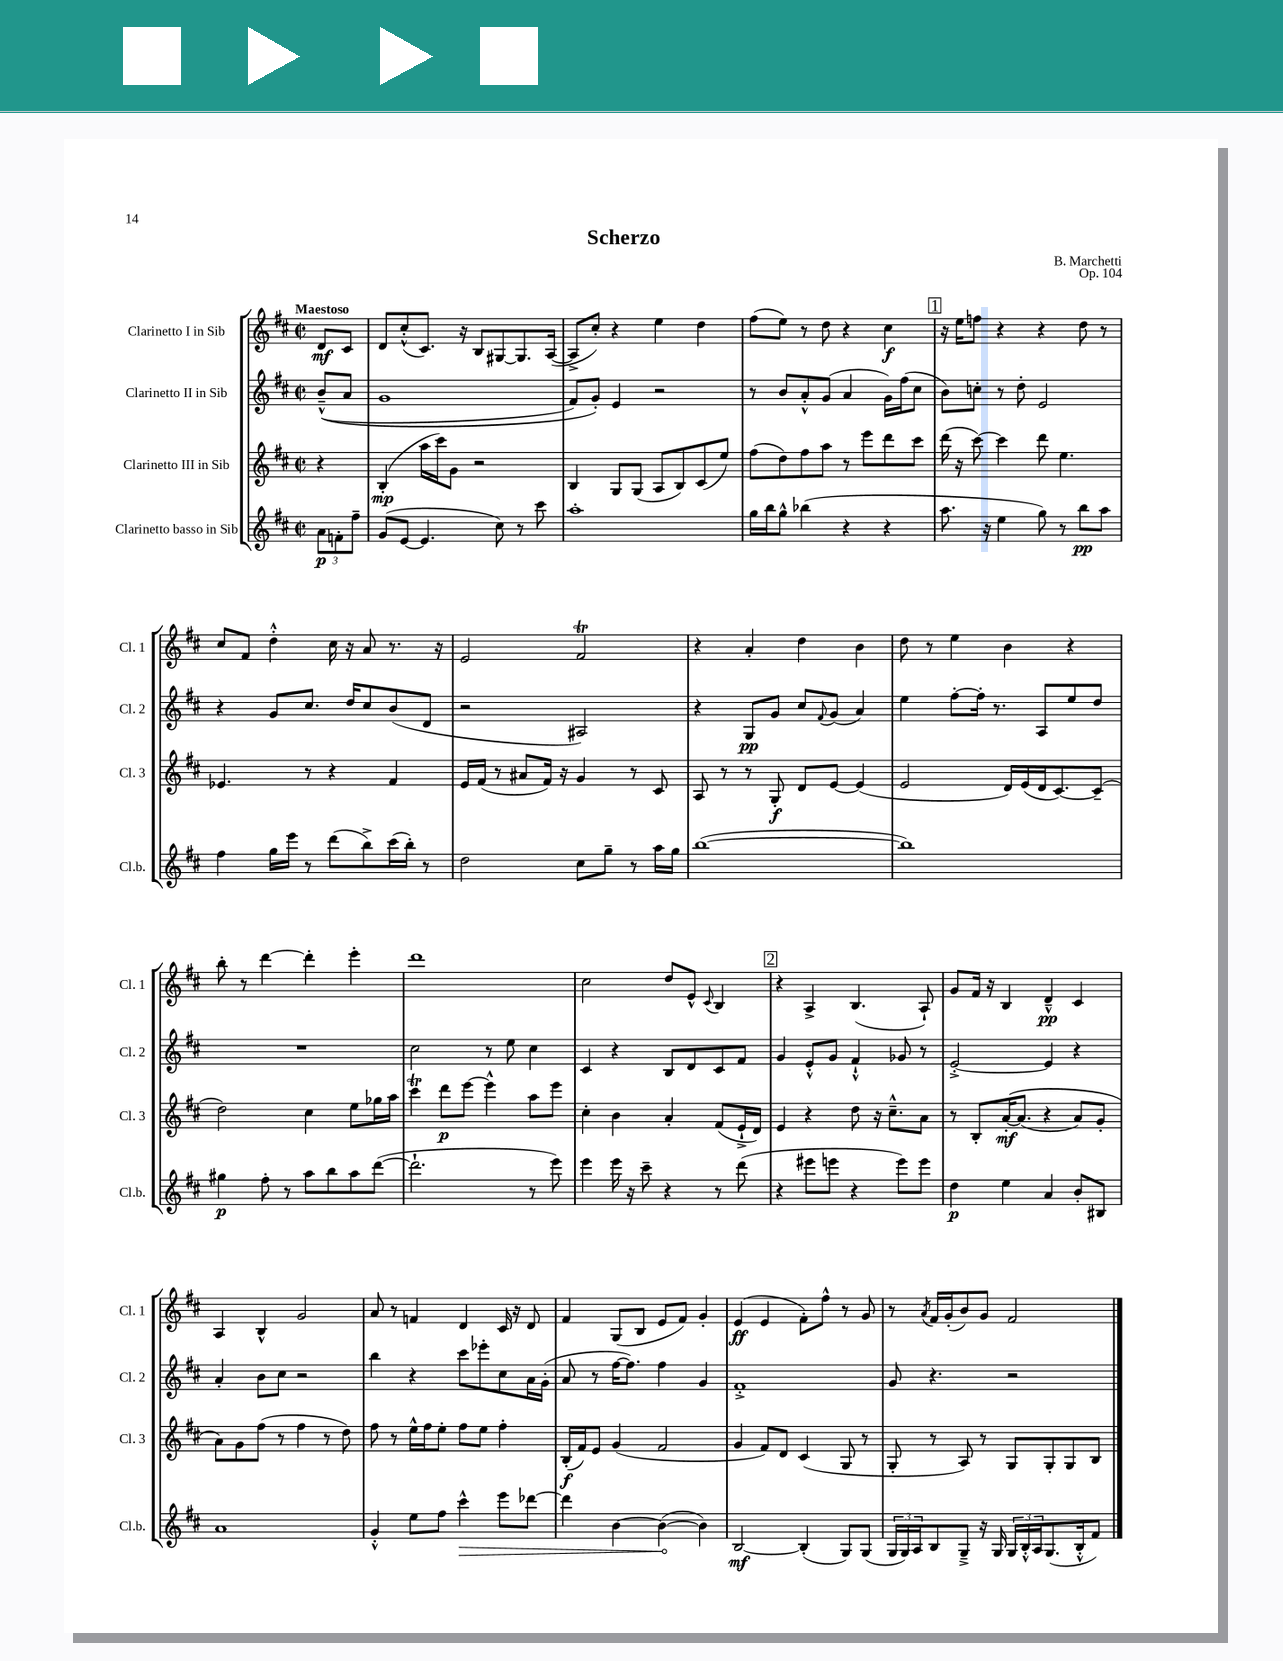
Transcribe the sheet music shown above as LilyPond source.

\header { title = "Scherzo" composer = "B. Marchetti" opus = "Op. 104" }
<<
\new StaffGroup <<
\new Staff = "s0" \with { instrumentName = "Clarinetto I in Sib" shortInstrumentName = "Cl. 1" } {
    \clef treble \key d \major \defaultTimeSignature \time 2/2 \partial 4 \tempo "Maestoso"
    d'8\mf cis'8 |
    d'8 cis''8-.-^( cis'8.) r16 b8 gis8~ gis8. a16~( |
    a8-> cis''8-.) r4 e''4 d''4 |
    fis''8( e''8) r8 d''8 r4 cis''4\f |
    \mark \markup { \box "1" } r16 e''16 f''8 r4 r4 d''8 r8 |
    cis''8 fis'8 d''4-.-^ cis''16 r16 a'8 r8. r16 |
    e'2 fis'2\trill |
    r4 a'4-. d''4 b'4 |
    d''8 r8 e''4 b'4 r4 |
    b''8-. r8 d'''4~ d'''4-. e'''4-. |
    d'''1 |
    cis''2 d''8 e'8-^ \appoggiatura { cis'8 } b4 |
    \mark \markup { \box "2" } r4 a4-> b4.( a8-!) |
    g'8 fis'16 r16 b4 d'4---^\pp cis'4 |
    a4 b4-^ g'2 |
    a'8 r8 f'4 d'4 cis'16 r16 d'8 |
    fis'4 g8( b8 e'8 fis'8) g'4-. |
    e'4\ff( e'4 fis'8-.) fis''8-^ r8 g'8 |
    r8 \acciaccatura { a'8 } fis'16 g'16-.( b'8) g'8 fis'2 \bar "|." |
}
\new Staff = "s1" \with { instrumentName = "Clarinetto II in Sib" shortInstrumentName = "Cl. 2" } {
    \clef treble \key d \major \defaultTimeSignature \time 2/2 \partial 4
    b'8---^(\( a'8 |
    g'1 |
    fis'8) g'8-.\) e'4 r2 |
    r8 b'8 a'8-.-^ g'8( a'4 g'16) fis''16( cis''8 |
    \mark \markup { \box "1" } b'8) c''8-. r8 d''8-. e'2 |
    r4 g'8 cis''8. d''16 cis''8 b'8( d'8 |
    r2 ais2) |
    r4 g8\pp g'8 cis''8 \appoggiatura { fis'8 } g'8( a'4) |
    e''4 fis''8~-. fis''16-. r8. a8 e''8 d''8 |
    R1 |
    cis''2 r8 e''8 cis''4 |
    cis'4 r4 b8 d'8 cis'8 fis'8 |
    \mark \markup { \box "2" } g'4 e'8-.-^ g'8 fis'4-!-^ ges'8 r8 |
    e'2~-.-> e'4 r4 |
    a'4-. b'8 cis''8 r2 |
    b''4 r4 cis'''8 ees'''8-. cis''8 a'16 g'16-.( |
    a'8 r8 fis''16~ fis''8.) fis''4 g'4 |
    fis'1-.-> |
    g'8 r4. r2 \bar "|." |
}
\new Staff = "s2" \with { instrumentName = "Clarinetto III in Sib" shortInstrumentName = "Cl. 3" } {
    \clef treble \key d \major \defaultTimeSignature \time 2/2 \partial 4
    r4 |
    b4-.\mp( a''16 cis'''16) g'8 r2 |
    b4 g8 g8( a8 b8) cis'8( e''8) |
    fis''8( d''8) fis''8 a''8 r8 e'''8 d'''8 cis'''8 |
    \mark \markup { \box "1" } d'''16( r16 cis'''8~) cis'''4 d'''8 e''4. |
    ees'4. r8 r4 fis'4 |
    e'16 fis'16( r8 ais'8 fis'16) r16 g'4 r8 cis'8 |
    a8 r8 r8 g8-.\f d'8 e'8~ e'4( |
    e'2 d'16) e'16( d'16 cis'8.~) cis'8--( |
    d''2) cis''4 e''8 ges''16 a''16 |
    cis'''4\trill d'''8\p e'''8~ e'''4-^ a''8 e'''8 |
    cis''4-. b'4 a'4-. fis'8( e'16-!-> d'16) |
    \mark \markup { \box "2" } e'4 r4 d''8 r16 cis''8.---^ a'8 |
    r8 b8-. a'16~-.\mf\( a'8.( r4 a'8) g'8-. |
    a'8\) g'8 fis''8( r8 fis''4 r8 d''8) |
    fis''8 r8 e''16-^ fis''16 e''8-. fis''8 e''8 fis''4-. |
    b16-.\f( fis'16) e'8 g'4( fis'2 |
    g'4 fis'8) d'8 cis'4( g8 r8 |
    g8-. r8 a8) r8 g8 g8-. g8 b8 \bar "|." |
}
\new Staff = "s3" \with { instrumentName = "Clarinetto basso in Sib" shortInstrumentName = "Cl.b." } {
    \clef treble \key d \major \defaultTimeSignature \time 2/2 \partial 4
    \tuplet 3/2 { a'8\p f'8-. fis''8-- } |
    g'8( e'8~ e'4. cis''8) r8 cis'''8 |
    a''1-. |
    g''16 b''16 g''8-^ bes''4( r4 r4 |
    \mark \markup { \box "1" } a''8. r16 e''4 g''8) r8 b''8\pp a''8 |
    fis''4 g''16 e'''16 r8 d'''8( b''8->) cis'''16( b''16-.) r8 |
    d''2 cis''8 g''8-- r8 a''16 g''16 |
    b''1~( |
    b''1) |
    gis''4\p fis''8-. r8 a''8 b''8 a''8 d'''8~( |
    d'''2.-! r8 e'''8) |
    e'''4 e'''16 r16 cis'''8-- r4 r8 d'''8( |
    \mark \markup { \box "2" } r4 eis'''8 e'''8 r4 e'''8) e'''8 |
    d''4\p e''4 a'4 b'8-. bis8 |
    a'1 |
    g'4-.-^ e''8 fis''8 \once \override Hairpin.circled-tip = ##t cis'''4-^\> e'''8 des'''8~ |
    des'''4 b'4~ b'4~\!( b'4) |
    b2~\mf b4-.( g8) g8( |
    \tuplet 3/2 { g16 g16) a16 } b8 g8---> r16 g16 \tuplet 3/2 { g16 b16-.-^ a16 } g8.( b16-.-^ fis'8) \bar "|." |
}
>>
>>
\layout { \context { \Score \remove "Bar_number_engraver" } }
